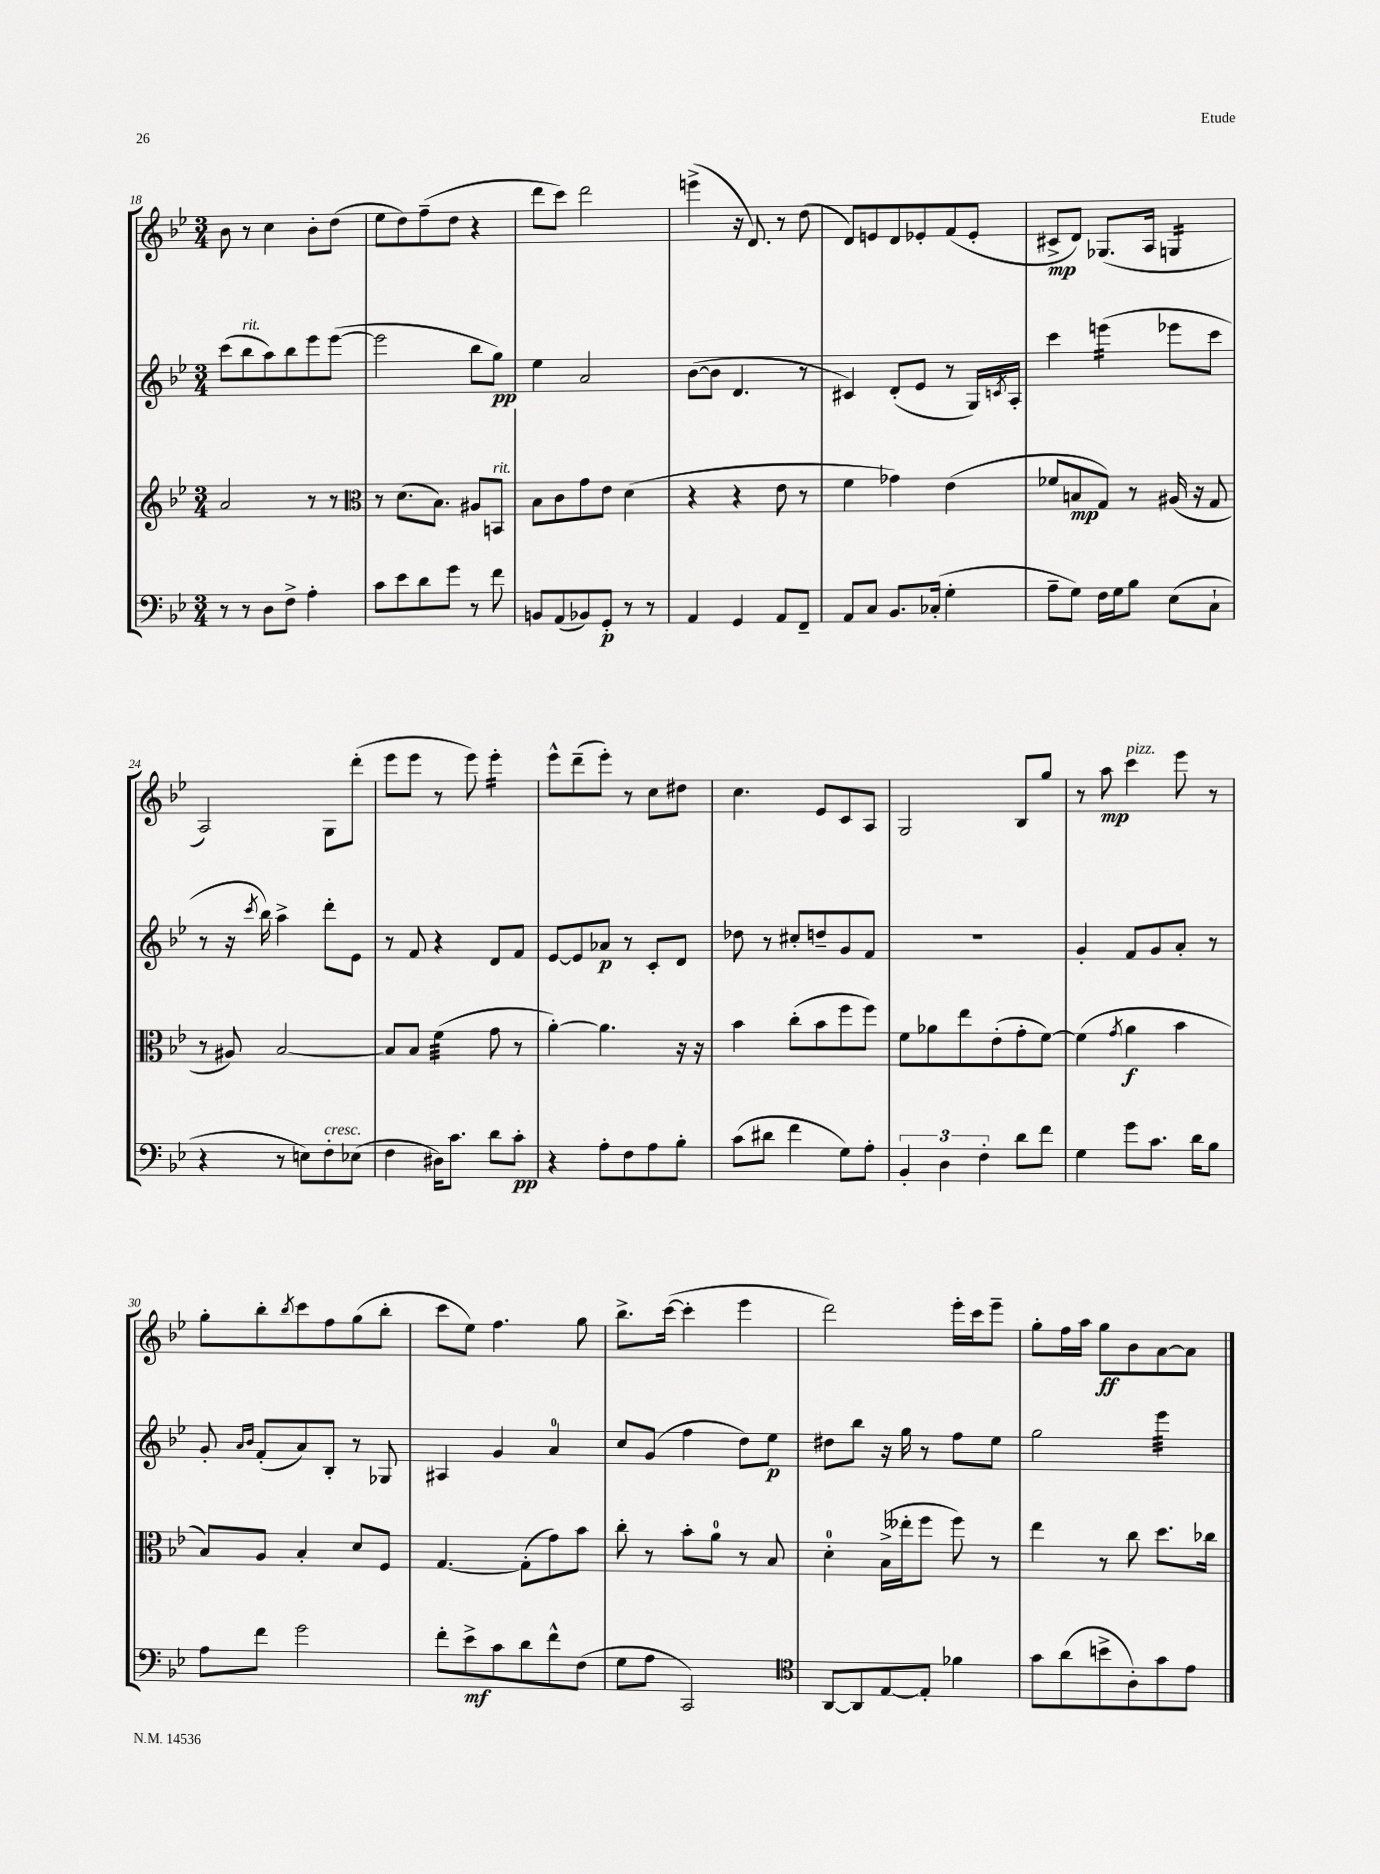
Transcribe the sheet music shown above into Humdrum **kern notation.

**kern	**kern	**kern	**kern
*staff4	*staff3	*staff2	*staff1
*clefF4	*clefG2	*clefG2	*clefG2
*k[b-e-]	*k[b-e-]	*k[b-e-]	*k[b-e-]
*M3/4	*M3/4	*M3/4	*M3/4
8r	2a	(8ccc	8b-
8r	.	8bb-	8r
8D	.	8aa)	4cc
8F^	.	8bb-	.
4A'	8r	8eee-	8b-'
.	8r	([8eee-	(8dd
=	=	=	=
*	*clefC3	*	*
8c	8r	2eee-]	8ee-
8e-	(8.d	.	8dd)
8d	.	.	(8ff~
.	8.B-)	.	.
8g	.	.	8dd
8r	8A#	8bb-	4r
8f	8BB	8gg)	.
=	=	=	=
8BB	8B-	4ee-	8ddd
(8AA	8c	.	8ccc)
8BB-)	8g	2a	2ddd
8GG'	8e-	.	.
8r	(4d	.	.
8r	.	.	.
=	=	=	=
4AA	4r	([8b-	(4eee^
.	.	8b-]	.
4GG	4r	4.d	16r
.	.	.	8.d)
8AA	8e-	.	8r
8FF~	8r	8r	(8dd
=	=	=	=
8AA	4f	4c#)	8d)
8C	.	.	8e
8.BB-	4g-)	(8d'	8d
.	.	8e-	8e-'
(16C-'	.	.	.
4G'	(4e-	8r	(8f
.	.	16G)	8e-'
.	.	8qc	.
.	.	16A'	.
=	=	=	=
8A~	8f-	4ccc	8c#^
8G)	8B	.	8d)
16F	8G)	(4eee	(8.G-
16G	.	.	.
8B-	8r	.	.
.	.	.	16A
(8E-	(16A#	8eee-	4G
.	16r	.	.
8C`	8G	8ccc	.
=	=	=	=
4r	8r	8r	2A)
.	8A#)	16r	.
.	.	8qccc	.
.	.	16bb-)	.
8r	[2B-	4aa^	.
8E)	.	.	.
8F'	.	8ddd'	8G
(8E-	.	8e-	(8ddd'
=	=	=	=
4F	8B-]	8r	8eee-
.	8B-	8f	8eee-
16D#)	(4f	4r	8r
8.c	.	.	.
.	.	.	8eee-)
8d	8g	8d	4eee-'
8c'	8r	8f	.
=	=	=	=
4r	[4a')	[8e-	8eee-^^
.	.	8e-]	(8ddd~
8A'	4.a]	8a-	8eee-')
8F	.	8r	8r
8A	.	8c'	8cc
8B-'	16r	8d	8dd#
.	16r	.	.
=	=	=	=
(8c	4b-	8dd-	4.cc
8d#	.	8r	.
4f	(8cc'	8cc#'	.
.	8b-	8dd~	8e-
8G)	8ff	8g	8c
8A'	8ff)	8f	8A
=	=	=	=
6BB-'	8f	2.r	2G
.	8a-	.	.
6D	.	.	.
.	8ee-	.	.
6F'	.	.	.
.	(8e-'	.	.
8d	8g'	.	8B-
8f	[8f)	.	8gg
=	=	=	=
4G	(4f]	4g'	8r
.	.	.	8aa
.	8qg	.	.
8g	4a	8f	4ccc
8.c	.	8g	.
.	4b-	8a'	8eee-
16d	.	.	.
8B-	.	8r	8r
=	=	=	=
8A	8B-)	8g'	8gg'
.	.	16qqa	.
.	.	16qqb-	.
8f	8A	(8f'	8bb-'
.	.	.	8qbb-
2g	4B-'	8a)	8ccc
.	.	8B-'	8ff
.	8d	8r	(8gg
.	8F	8G-	8bb-'
=	=	=	=
8f'	[4.G	4A#	8ccc
8e-^	.	.	8ee-)
8c	.	4g	4.ff
8d	(8G']	.	.
8f^^	8g)	4a	.
(8F	8b-	.	8gg
=	=	=	=
8G	8cc'	8cc	8.bb-^
8A	8r	(8g	.
.	.	.	([16ccc
2CC)	8b-'	4ff	4ccc']
.	8a	.	.
.	8r	8dd)	4eee-
.	8B-	8ee-	.
=	=	=	=
*clefC4	*	*	*
[8AA	4d'	8dd#	2ddd)
8AA]	.	8bb-	.
[8E-	(16B-^	16r	.
.	16ee--'	16gg	.
8E-']	8ff	8r	.
4f-	8ff)	8ff	16eee-'
.	.	.	16ccc
.	8r	8ee-	8eee-~
=	=	=	=
8g	4ee-	2gg	8gg'
(8a	.	.	16ff
.	.	.	16aa
8b^	8r	.	8gg
8A')	8cc	.	8b-
8g	8.dd	4eee-	[8a
8e-	.	.	8a]
.	16cc-	.	.
==	==	==	==
*-	*-	*-	*-
